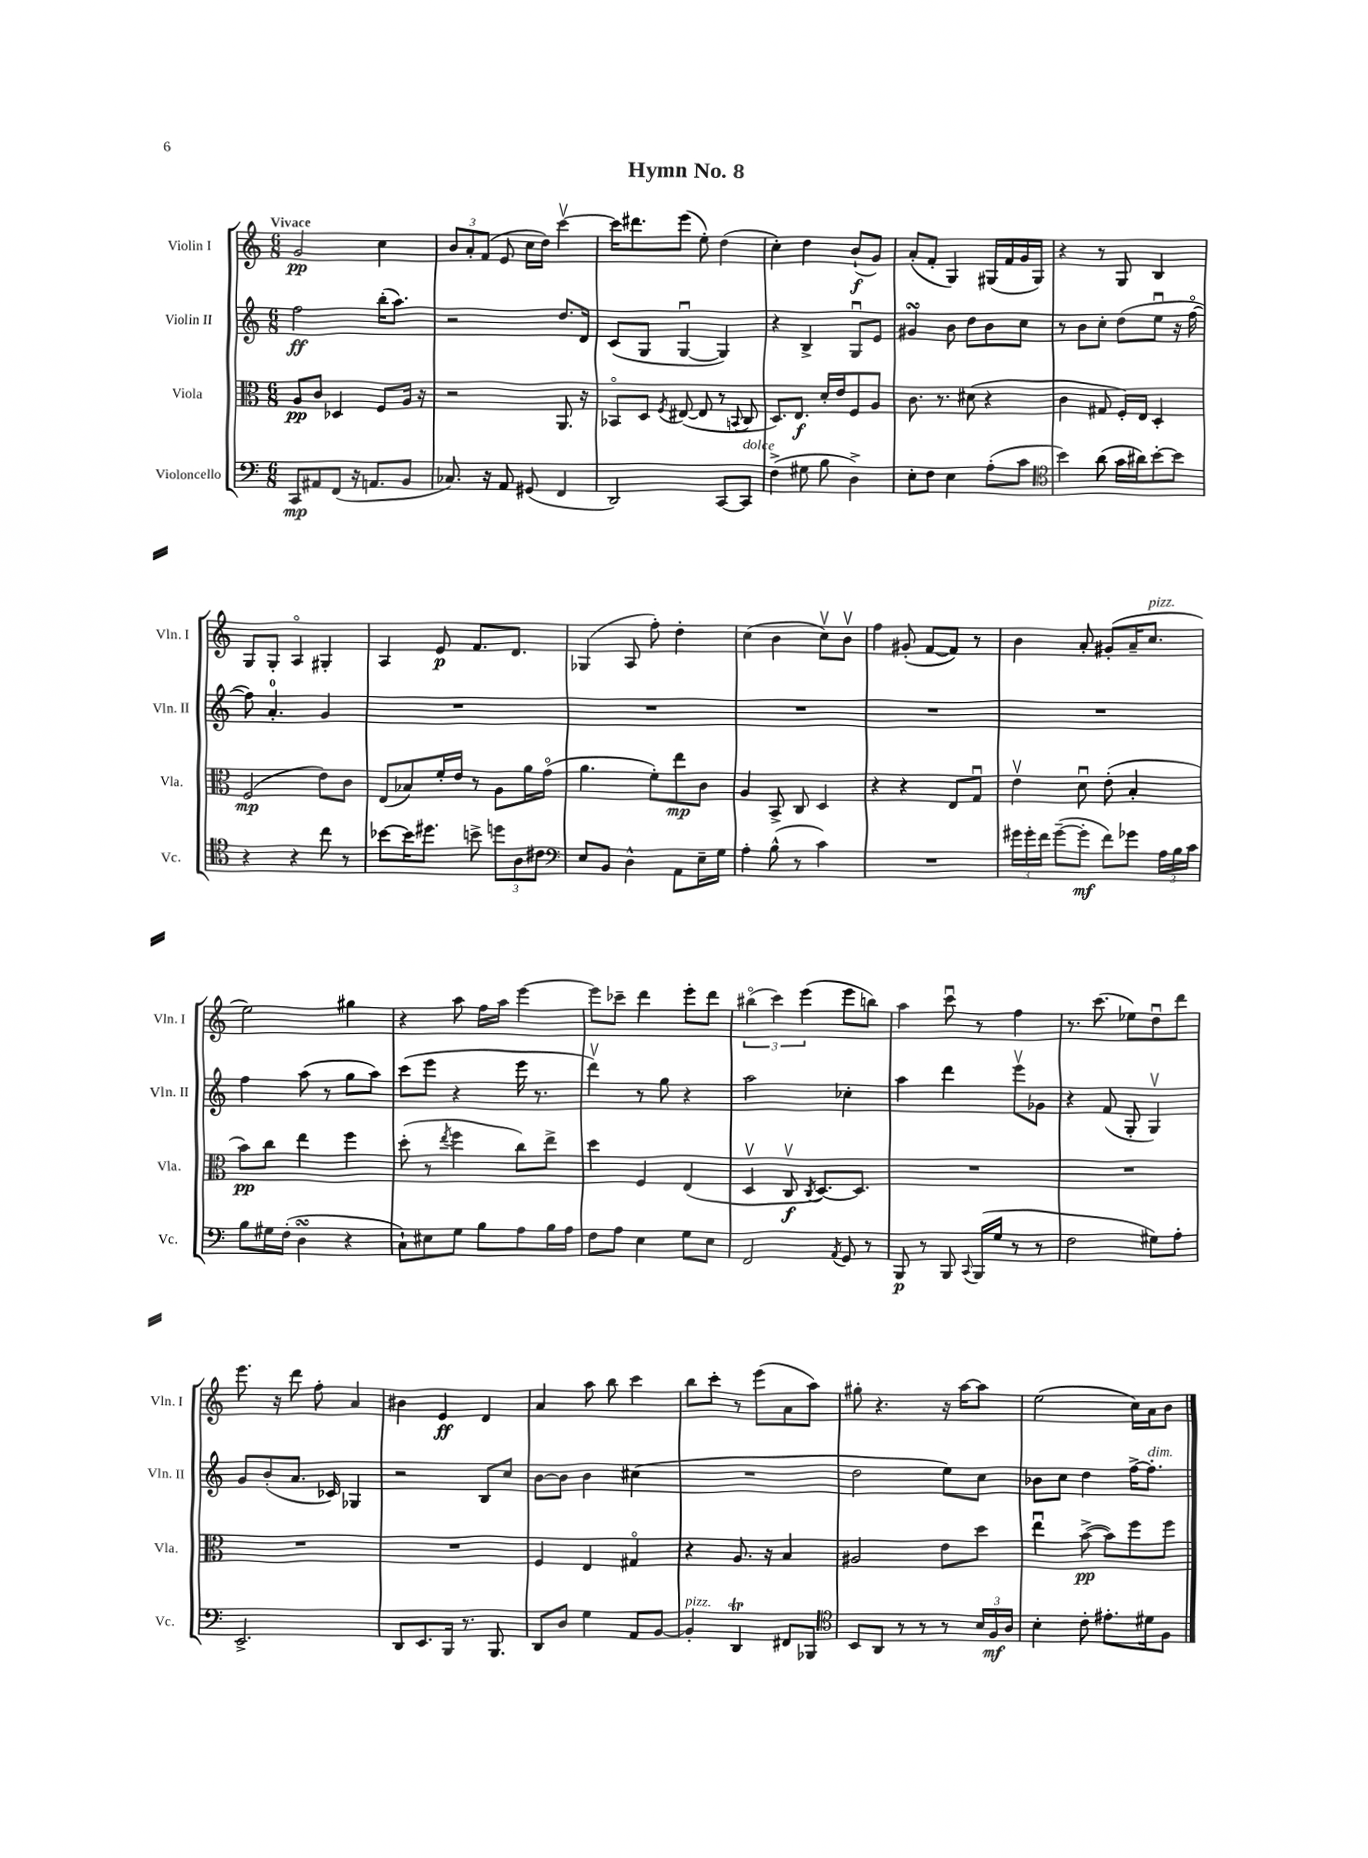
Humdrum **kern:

**kern	**kern	**kern	**kern
*staff4	*staff3	*staff2	*staff1
*clefF4	*clefC3	*clefG2	*clefG2
*k[]	*k[]	*k[]	*k[]
*M6/8	*M6/8	*M6/8	*M6/8
8CC	8A	2ff	2g
8AA#	8c	.	.
(8FF	4D-	.	.
16r	.	.	.
8.AA	.	.	.
.	8F	(16bb'	4cc
.	.	8.aa)	.
8BB	16A	.	.
.	16r	.	.
=	=	=	=
8.C-)	2r	2r	12b
.	.	.	12a'
.	.	.	(12f
16r	.	.	.
8AA	.	.	8e
(8GG#	.	.	16cc
.	.	.	16dd)
4FF	8.AA	8.dd	[4cccv
.	16r	16d	.
=	=	=	=
2DD)	8BB-o	(8c	16ccc]
.	.	.	8.ddd#
.	8D	8G	.
.	8qF	.	.
.	([8E#	[4Gu	(8eee
.	8E#]	.	8ee')
[8CC	8r	4G])	(4dd
.	8qqBB	.	.
8CC]	8C	.	.
=	=	=	=
(4F^	8.D)	4r	4cc')
.	8.E	.	.
8G#	.	4B^	4dd
8B	16d'	.	.
.	16e	.	.
4D^)	8F	8Gu	(8b`
.	8A	8e	8g)
=	=	=	=
8E'	8.c	4g#	(8a'
8F	.	.	8f'
.	8.r	.	.
4E	.	8b	4G)
.	(8d#	8dd	.
(8A'	4r	8b	(16G#
.	.	.	16f
8c	.	8cc	16g
.	.	.	16G#)
=	=	=	=
*clefC4	*	*	*
4b)	4c	8r	4r
.	.	8b	.
(8a	8G#	8cc'	8r
16g	16F')	(8dd	8G
16a#)	16E	.	.
[8b'	4D'	8eeu	4B
8b]	.	16r	.
.	.	[16ffo	.
=	=	=	=
4r	(2F	8ff])	8G
.	.	4.a'	8G'
4r	.	.	4Ao
8cc	8e)	4g	4G#'
8r	8c	.	.
=	=	=	=
[8b-	(8E	2.r	4A
16b-]	8B-)	.	.
8.dd#	.	.	.
.	16f'	.	8e
.	16e	.	.
8b^	8r	.	8.f
12dd	8A	.	.
.	.	.	8.d
12A	.	.	.
.	16a	.	.
12c#	.	.	.
.	(16go	.	.
=	=	=	=
*clefF4	*	*	*
8E	4.a	2.r	(4G-
8BB	.	.	.
4D^^	.	.	8A
.	8f')	.	8ff')
8AA	8ee	.	4dd'
16E~	8c	.	.
16G	.	.	.
=	=	=	=
4A'	4A	2.r	(4cc
(8B^^	8BB^	.	4b
8r	8C	.	.
4c)	4D	.	8ccv)
.	.	.	8bv
=	=	=	=
2.r	4r	2.r	4ff
.	4r	.	(8g#'
.	.	.	[8f
.	8E	.	8f])
.	8Gu	.	8r
=	=	=	=
24g#	4ev	2.r	4b
24g#'	.	.	.
24f	.	.	.
([8g#~	.	.	.
8g#']	8du	.	8a'
8f)	(8e'	.	(8g#'
8g-	4B'	.	16a~
.	.	.	8.cc
24A	.	.	.
24B	.	.	.
24c	.	.	.
=	=	=	=
8B	8b)	4ff	2ee)
16G#	8cc	.	.
(16F'	.	.	.
4D	4ee	(8aa	.
.	.	8r	.
4r	4ff	8gg	4gg#
.	.	8aa)	.
=	=	=	=
8C`)	(8dd'	(8ccc	4r
8E#	8r	8eee	.
.	8qee	.	.
8G	4ff	4r	8aa
8B	.	.	16ff
.	.	.	16aa
8A	8cc)	16eee	[4eee
.	.	8.r	.
16B	8ee^	.	.
16A	.	.	.
=	=	=	=
8F	4dd	4dddv)	8eee]
8A	.	.	8ccc-~
4E	4F	8r	4ddd
.	.	8gg	.
8G	(4E	4r	8eee'
8E	.	.	8ddd
=	=	=	=
2FF	4Dv	2aa	(6bb#o
.	.	.	6ccc)
.	8Cv	.	.
.	.	.	(6eee
.	8qC	.	.
.	[8.D)	.	.
8qAA	.	.	.
8GG	.	4cc-'	8eee
.	8.D]	.	.
8r	.	.	8bb)
=	=	=	=
8BBB	2.r	4aa	4aa
8r	.	.	.
8BBB	.	4ddd	8cccu
8qqCC	.	.	.
(16BBB	.	.	8r
16G	.	.	.
8r	.	8eeev	4ff
8r	.	8g-	.
=	=	=	=
2F	2.r	4r	8.r
.	.	.	(8.ccc
.	.	(8f	.
.	.	8G'	8ee-)
8G#)	.	4Gv)	8ddu
8A'	.	.	8ddd
=	=	=	=
2.EE^	2.r	8g	8.eee
.	.	(8b'	.
.	.	.	16r
.	.	8.a	8ddd
.	.	.	8ff'
.	.	16c-)	.
.	.	4G-	4a
=	=	=	=
8DD	2.r	2r	4b#
8.EE	.	.	.
.	.	.	4e
16BBB	.	.	.
8.r	.	.	.
.	.	8B	4d
8.BBB	.	.	.
.	.	8cc	.
=	=	=	=
8DD	4F	[8b	4a
8D	.	8b]	.
4G	4E	4b	8aa
.	.	.	8bb
8AA	4G#o	(4cc#	4ccc
[8BB	.	.	.
=	=	=	=
4BB']	4r	2.r	8bb
.	.	.	8ccc'
4DD	8.A	.	8r
.	.	.	(8eee
.	16r	.	.
8FF#	4B	.	8a
8BBB-	.	.	8aa)
=	=	=	=
*clefC4	*	*	*
8BB	2A#	2dd	8gg#'
8AA	.	.	4.r
8r	.	.	.
8r	.	.	.
8r	8e	8ee)	16r
.	.	.	[16aa
24B	8dd	8cc	8aa]
24F	.	.	.
24A	.	.	.
=	=	=	=
4B'	4eeu	8b-	(2ee
.	.	8cc	.
8c'	([8b^	4dd	.
8.e#'	8b])	.	.
.	8ff	[16ff^	16cc)
16d#	.	8.ff']	16a
8F	8ff	.	8b
==	==	==	==
*-	*-	*-	*-
